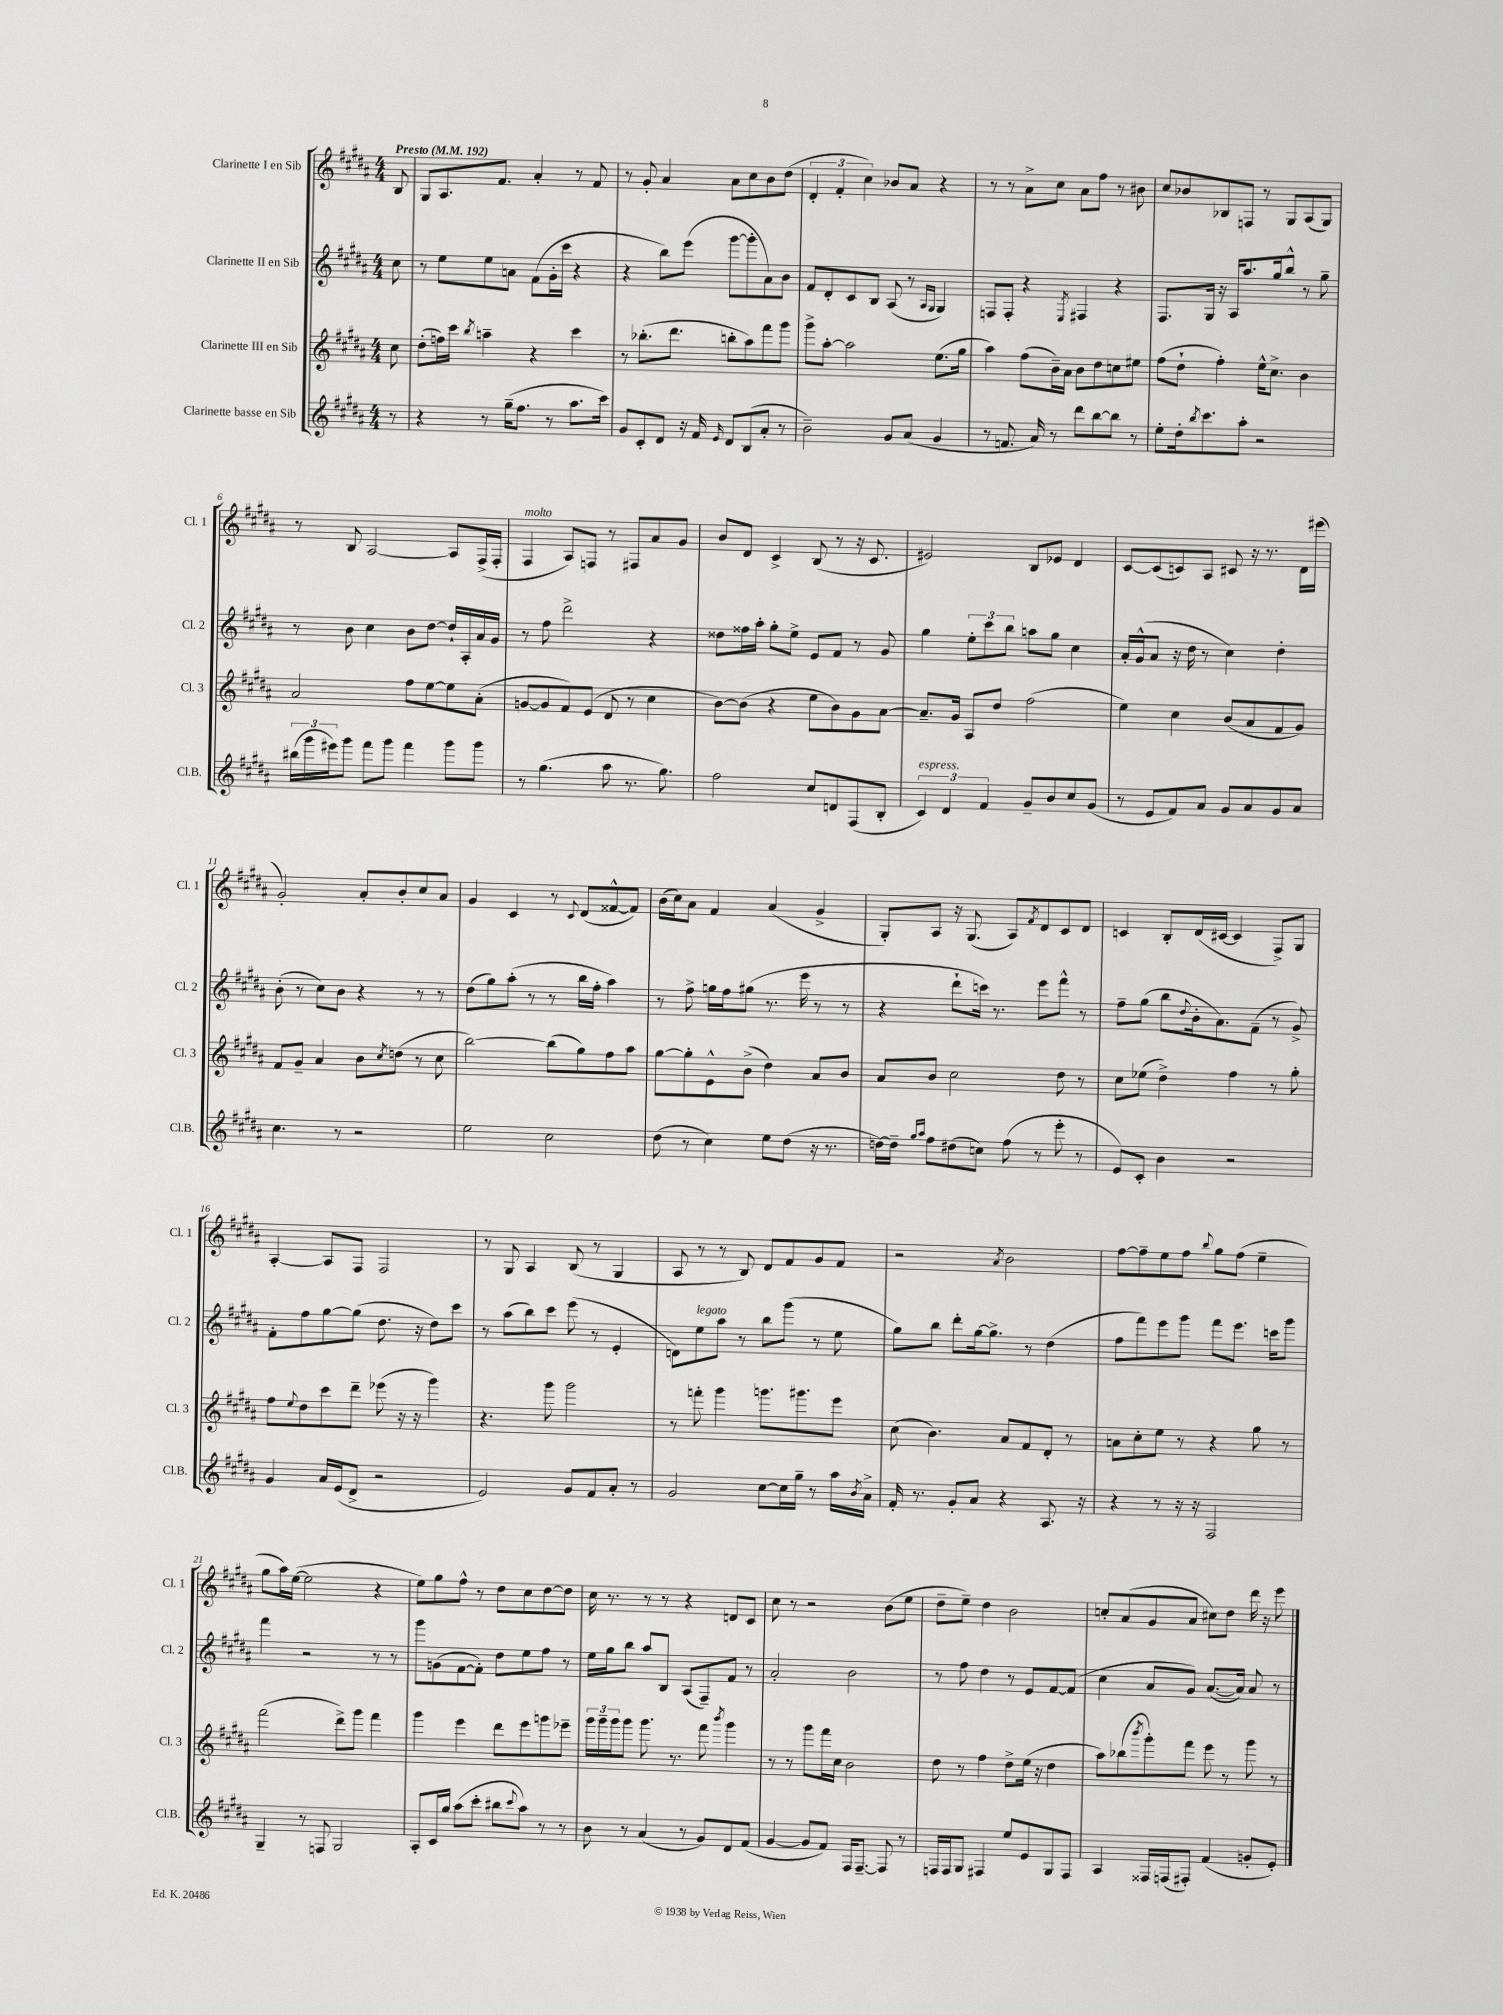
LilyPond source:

<<
\new StaffGroup <<
\new Staff = "s0" \with { instrumentName = "Clarinette I en Sib" shortInstrumentName = "Cl. 1" } {
    \clef treble \key b \major \numericTimeSignature \time 4/4 \partial 8 \tempo "Presto" 4 = 192
    b8 |
    gis8 ais8. fis'8. ais'4-. r8 fis'8 |
    r8 gis'8-. ais'4 ais'8 cis''8 b'8 dis''8( |
    \tuplet 3/2 { dis'4-. fis'4-. cis''4) } bes'8 ais'8 r4 |
    r8 r8 ais'8-> cis''8 ais'8 fis''8 r8 bis'8 |
    cis''8 bes'8 bes8 f8 r8 gis8 ais8( gis8) |
    r8 b8 ais2~ ais8 fis16->( fis16-. |
    fis4^\markup { \italic "molto" } ais8) f8 r8 fis8 ais'8 gis'8 |
    b'8 dis'8 cis'4-> b8( r8 r16 cis'8. |
    eis'2) b8 ees'8 dis'4 |
    cis'8~ cis'8( c'8) ais8 cis'8 r16 r8. dis'16 eis'''16( |
    gis'2-.) ais'8-. b'8-. cis''8 ais'8 |
    gis'4 cis'4 r8 \appoggiatura { cis'8 } dis'8( fisis'8~-^ fisis'8) |
    b'16( cis''16) ais'8 fis'4 ais'4( gis'4-> |
    gis8-.) ais8 r16 gis8.( ais8) \acciaccatura { fis'8 } dis'8 cis'8 dis'8 |
    c'4 b8-. dis'16( cis'16~ cis'4 fis8->) gis8 |
    ais4~-. ais8 fis8 fis2 |
    r8 gis8 ais4 b8( r8 gis4 |
    ais8 r8 r8 b8) dis'8 fis'8 gis'8 fis'8 |
    r2 \acciaccatura { ais'8 } b'2 |
    fis''8~ fis''8-- e''8 fis''8 \appoggiatura { b''8 } gis''8 fis''8( e''4-- |
    gis''8 ais''16) e''16~( e''2 r4 |
    e''8) gis''8 fis''8-^ r8 dis''8 cis''8 dis''8~ dis''8 |
    cis''16 r8. r8 r8 r4 d'8 cis'8 |
    cis''8 r8 r2 b'8( e''8 |
    dis''8-- e''8--) dis''4 b'2 |
    c''8-. ais'8( gis'8 ais'8 cis''8) dis''8 dis'''16 r16 e'''8 \bar "|." |
}
\new Staff = "s1" \with { instrumentName = "Clarinette II en Sib" shortInstrumentName = "Cl. 2" } {
    \clef treble \key b \major \numericTimeSignature \time 4/4 \partial 8
    cis''8 |
    r8 e''8 e''8 a'8 fis'8( gis'16-. cis'''16 r4 |
    r4 b''8) e'''8( gis'''8~ gis'''8-. ais'8) b'8 |
    fis'8 dis'8-. cis'8 b8 ais8( r8 \grace { ais16 gis16 } gis4) |
    f8 f8-. r4 \acciaccatura { e8 } fis4 r4 |
    fis8. gis16 r16 ais16 ais''8. gis''16 b''8-^ r8 gis''8-- |
    r8 b'8 cis''4 b'8 dis''8~ dis''16-! ais16-. ais'16 gis'16 |
    r8 fis''8 dis'''2-> r4 |
    disis''8 fisis''16 ais''16-. gis''8-. e''8-> e'8 fis'8 r8 gis'8 |
    gis''4 \tuplet 3/2 { e''8-. cis'''8 b''8 } a''8 gis''8 cis''4 |
    ais'16-. gis'16-^( ais'8 r16 dis''16 r8 cis''4) dis''4-. |
    b'8-.( r8 cis''8) b'8 r4 r8 r8 |
    dis''8( gis''8) ais''8-.( r8 r8 b''16 fis''16-. ais''4) |
    r8 fis''8-> g''16 fis''16 gis''8( r8. e'''16 r8 r8 |
    r4 dis'''8-! c'''16) r8. e'''8 fis'''8-^ r8 |
    fis''8-- gis''8( b''8 \appoggiatura { dis''8 } b'16-. ais'8.) fis'8--( r8 gis'8->) |
    fis'8-. fis''8 gis''8~ gis''8( dis''8. r16 dis''8) cis'''8 |
    r8 ais''8( b''8) cis'''8 e'''8( r8 e'4-. |
    d'8) e''8^\markup { \italic "legato" } ais''8 r8 b''8 gis'''8( r8 e''8 |
    gis''8) b''8 dis'''8-. gis''16~ gis''8.-> r8 dis''4( |
    fis''8 fis'''8) e'''8 gis'''8 fis'''8 e'''8. c'''16 gis'''8 |
    fis'''4 r2 r8 r8 |
    gis'''8 g'8( fis'8~ fis'8-.) dis''8 e''8 fis''8 r8 |
    e''16 gis''16 b''8 ais''8 b8 ais8( fis8--) fis'8 r8 |
    ais'2-. b'2 |
    r8 fis''8 dis''4 r8 e'8 fis'8~ fis'8( |
    cis''4 ais'8 gis'8) ais'8.~( ais'16) ais'8 r8 \bar "|." |
}
\new Staff = "s2" \with { instrumentName = "Clarinette III en Sib" shortInstrumentName = "Cl. 3" } {
    \clef treble \key b \major \numericTimeSignature \time 4/4 \partial 8
    cis''8 |
    dis''8-.( f''16) cis'''16 \acciaccatura { b''8 } a''4-- r4 cis'''4 |
    r8 bes''8.-.( dis'''8. b''8-. ais''8) fis'''8 gis'''8 |
    gis'''8-> ais''8~-. ais''2 e''8.( gis''16 |
    ais''4) fis''8( b'16--) ais'16 b'8 dis''8 c''8 eis''8 |
    fis''8( dis''8-! fis''4-.) e''16-^ cis''8.-> b'4 |
    ais'2 fis''8 e''8~ e''8 ais'8-.( |
    g'8~ g'8 fis'8) e'8( dis'8 r8 cis''4 |
    b'8~) b'8( r4 e''8 b'8) gis'8 ais'8~ |
    ais'8.-- gis'16 ais8 dis''8 fis''2( |
    e''4) cis''4 b'8( ais'8 fis'8 gis'8) |
    fis'8 gis'8-- ais'4 b'8 \acciaccatura { cis''8 } d''8( r8 cis''8 |
    b''2~) b''8( gis''8) fis''8 ais''8 |
    gis''8~ gis''8-. e'8-^ b'8->( dis''4) ais'8 b'8 |
    ais'8 b'8 cis''2 dis''8 r8 |
    cis''8 ees''8( dis''4->) fis''4 r8 gis''8-. |
    fis''8 \appoggiatura { e''8 } dis''8 cis'''8 dis'''8-- ees'''8( r16 r16 gis'''4) |
    r4. gis'''8 gis'''2 |
    r8 f'''8-. gis'''4 g'''8. gis'''8. e'''8 |
    cis''8( b'4.) ais'8 fis'8 dis'8-. r8 |
    a'8 cis''8-. e''8 r8 r4 gis''8 r8 |
    fis'''2( dis'''8->) gis'''8 fis'''4 |
    gis'''4 e'''4 dis'''8 e'''8 g'''8 ees'''8-- |
    \tuplet 3/2 { gis'''16 gis'''16-- gis'''16 } gis'''8 gis'''8. r8. fis'''8 \acciaccatura { b'''8 } gis'''4 |
    r8 r8 gis'''8 fis'''16 cis''16 b'2 |
    dis''8 r8 fis''4 dis''8-> e''16( r16 dis''4 |
    ais''8) bes''8( \acciaccatura { b'''8 } gis'''8-.) fis'''8 e'''8 r8 gis'''8 r8 \bar "|." |
}
\new Staff = "s3" \with { instrumentName = "Clarinette basse en Sib" shortInstrumentName = "Cl.B." } {
    \clef treble \key b \major \numericTimeSignature \time 4/4 \partial 8
    r8 |
    r4 r8 gis''16--( fis''8. r8 ais''8. cis'''16) |
    gis'8 cis'8-. dis'8 r16 fis'16 \grace { e'16 } dis'8 b8( ais'8-. r8 |
    b'2--) gis'8 ais'8( gis'4 |
    r8 f'8. ais'16) r8 dis'''8 b''8~ b''8 r8 |
    e''8-. dis''16-. \acciaccatura { b''8 } cis'''8. ais''8-. r2 |
    \tuplet 3/2 { bis''16( gis'''16 eis'''16) } gis'''8 fis'''8 gis'''8 fis'''4 gis'''8 gis'''8 |
    r8 gis''4.( ais''8 r8. gis''8.) |
    fis''2 cis''8 d'8 fis8( b8-. |
    \tuplet 3/2 { cis'4^\markup { \italic "espress." }) dis'4 fis'4 } gis'8-- b'8 cis''8 gis'8( |
    r8 e'8 fis'8) ais'8 gis'8 ais'8 gis'8 ais'8 |
    cis''4. r8 r2 |
    e''2 cis''2 |
    dis''8( r8 cis''4) e''8 dis''8( r16 r8. |
    d''16~) d''16-- \grace { gis''16 ais''16 } fis''8 dis''8( c''8) fis''8( r8 e'''8-. r8 |
    e'8) cis'8-. b'4 r2 |
    gis'4 ais'16 e'16( dis'8-> r2 |
    e'2) gis'8 fis'8 ais'8-. r8 |
    gis'2 cis''8~ cis''16 gis''16-- r8 ais''16 \acciaccatura { b'8 } ais'16-> |
    fis'16-. r8. gis'8-. ais'8 r4 ais8. r16 |
    r4 r8 r16 r16 fis2 |
    gis4-- r8 f8 gis2 |
    ais8-. cis'16 gis''16 ais''8( cis'''8-. bis''8 \appoggiatura { cis'''8 } ais''8) r8 r8 |
    b'8 r8 ais'4( r8 gis'8) dis'8 fis'8( |
    gis'4~ gis'8 fis'8) fis16 fis8.~-- fis8 r8 |
    f16 f16 gis8 fis4 e''8 e'8 gis8 fis8 |
    ais4 fisis16 f16( fis8-.) fis'4( g'8-. e'8-.) \bar "|." |
}
>>
>>
